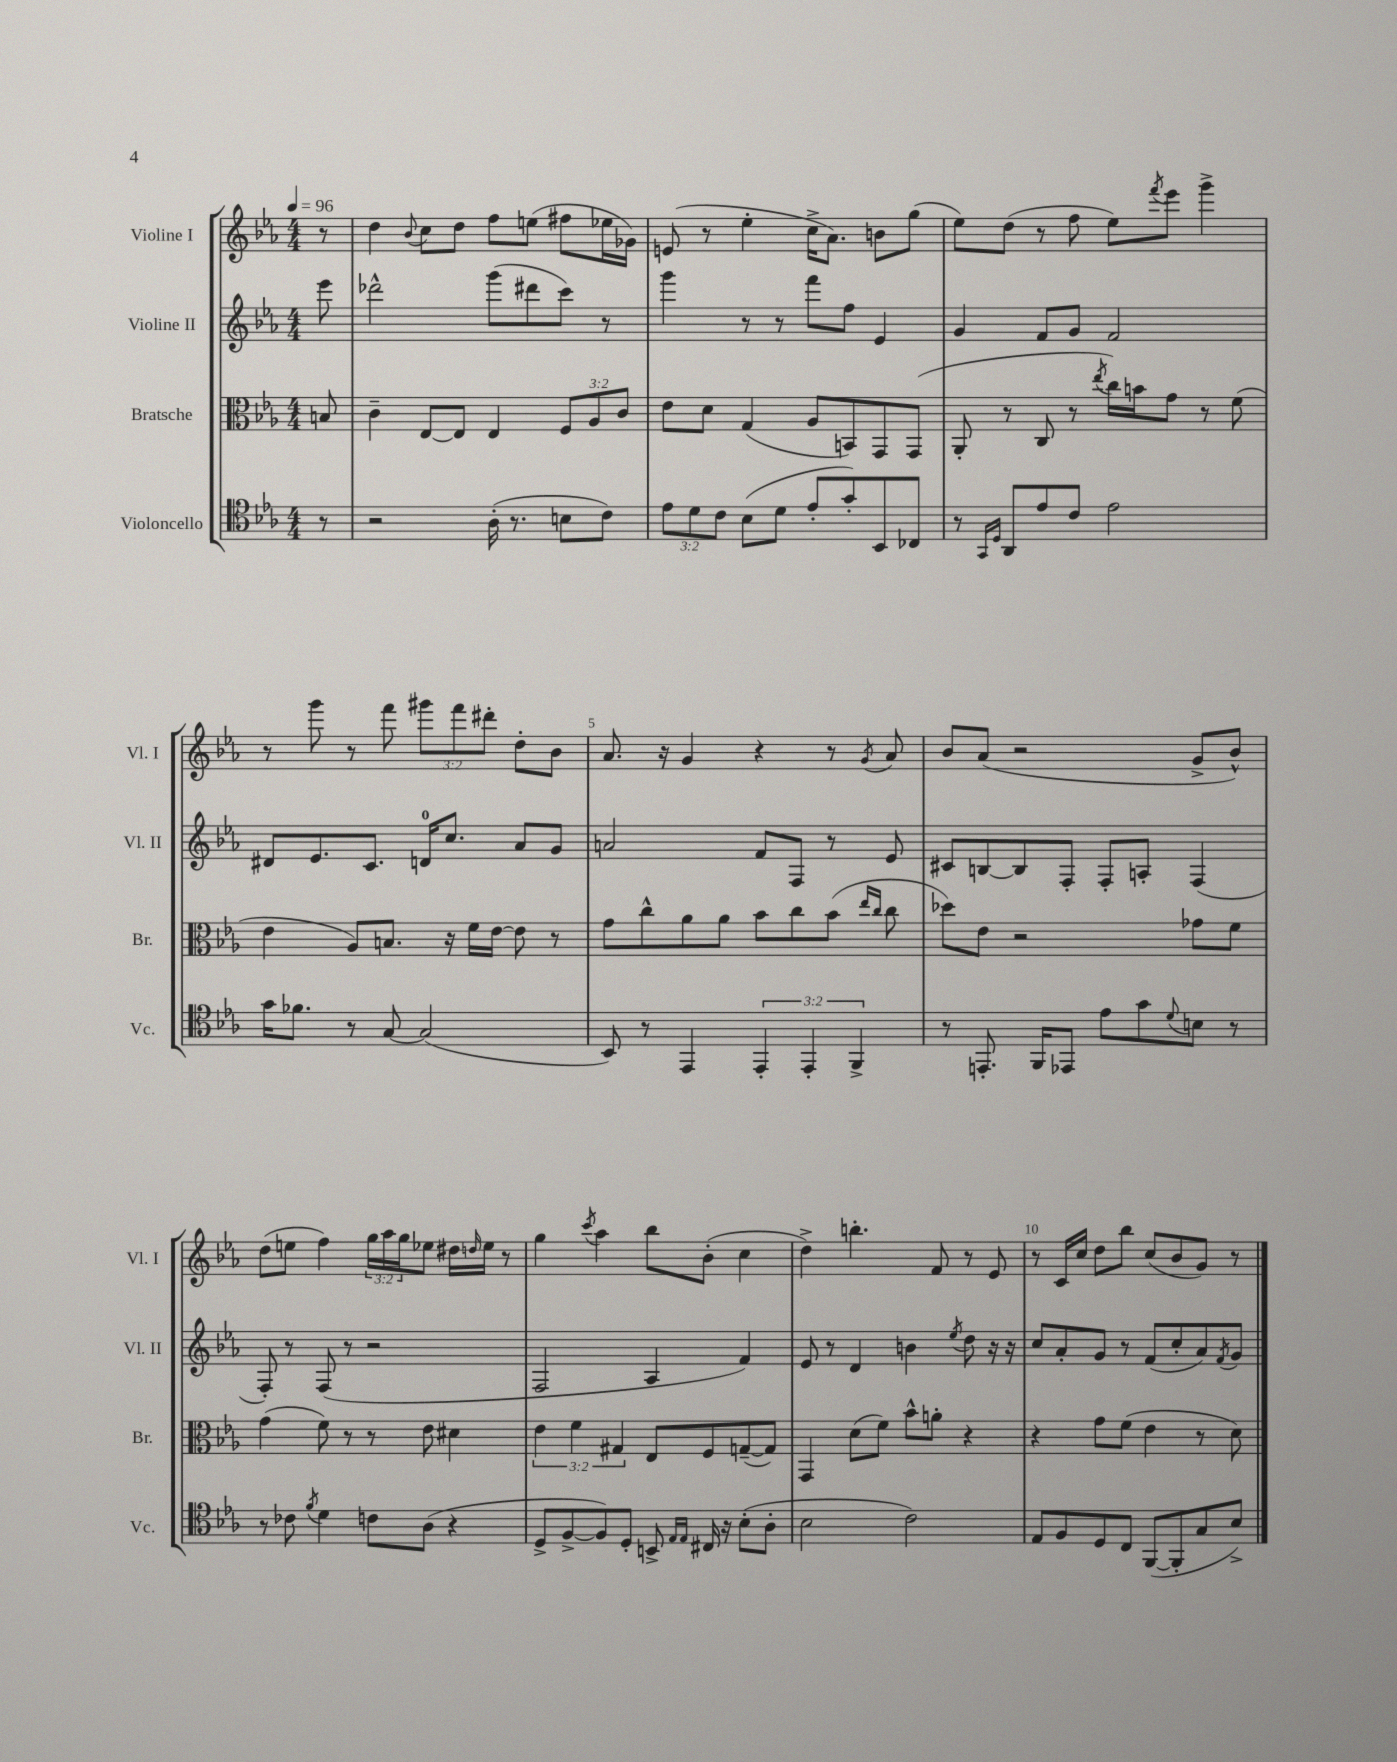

**kern	**kern	**kern	**kern
*part4	*part3	*part2	*part1
*staff4	*staff3	*staff2	*staff1
*I"Violoncello	*I"Bratsche	*I"Violine II	*I"Violine I
*I'Vc.	*I'Br.	*I'Vl. II	*I'Vl. I
*clefC4	*clefC3	*clefG2	*clefG2
*k[b-e-a-]	*k[b-e-a-]	*k[b-e-a-]	*k[b-e-a-]
*M4/4	*M4/4	*M4/4	*M4/4
*MM96	*MM96	*MM96	*MM96
=	=	=	=
8r	8Bn/	8eee-\	8r
=1	=1	=1	=1
2r	4c~\	2ddd-X^^\	4dd\
.	.	.	8qqb-/
.	[8E-/L	.	8cc\L
.	8E-/J]	.	8dd\J
(16A-'\	4E-/	(8ggg\L	8ff\L
8.r	.	.	.
.	.	8ddd#X\	(8een\J
8Bn\L	12F/L	8ccc\J)	8ff#X\L
.	12A-/	.	.
8c\J)	.	8r	16ee-X\L
.	12c/J	.	.
.	.	.	16g-X\JJ)
=2	=2	=2	=2
12e-\L	8e-\L	4ggg\	(8en/
12d\	.	.	.
.	8d\J	.	8r
12c\J	.	.	.
(8B-\L	(4G/	8r	4ee-'\
8d\J	.	8r	.
8e-'/L	8A-/L	8fff\L	16cc^\KL
.	.	.	8.a-\J)
8g'/)	8BBn/)	8ff\J	.
8BB-/	8GG/	4e-/	8bn\L
8C-X/J	(8GG/J	.	(8gg\J
=3	=3	=3	=3
8r	8AA-'/	4g/	8ee-\L)
16qqGG/LL	.	.	.
16qqD/JJ	.	.	.
8AA-/L	8r	.	(8dd\J
8e-/	8C/	8f/L	8r
8c/J	8r	8g/J	8ff\
.	8qee-/	.	.
2e-\	16cc\LL)	2f/	8ee-\L)
.	16bn\J	.	.
.	.	.	8qfff/
.	8g\J	.	8eee-\J
.	8r	.	4ggg^\
.	(8f\	.	.
!!LO:LB:g=z
=4	=4	=4	=4
16g\KL	4e-\	8d#X/L	8r
8.f-X\J	.	.	.
.	.	8.e-/	8ggg\
8r	8A-/L)	.	8r
.	.	8.c/J	.
[8G/	8.Bn/J	.	8fff\
(2G/]	.	16dn/KL	12ggg#X\L
.	16r	8.cc/J	.
.	.	.	12fff\
.	16f\LL	.	.
.	.	.	12ddd#X'\J
.	[16e-\JJ	.	.
.	8e-\]	8a-/L	8dd'\L
.	8r	8g/J	8b-\J
=5	=5	=5	=5
8BB-/)	8g\L	2an/	8.a-/
8r	8cc^^\	.	.
.	.	.	16r
4EE-/	8a-\	.	4g/
.	8a-\J	.	.
6EE-'/	8b-\L	8f/L	4r
.	8cc\	8F/J	.
6EE-'/	.	.	.
.	(8b-\J	8r	8r
6FF^/	.	.	.
.	16qqee-/LL	.	.
.	16qqcc/JJ	.	8qg/
.	8cc\	8e-/	8a-/
=6	=6	=6	=6
8r	8dd-X\L)	8c#X/L	8b-/L
8.EEn'/	8e-\J	[8Bn/	(8a-/J
.	2r	8B/]	2r
16FF/KL	.	.	.
8EE-X/J	.	8F'/J	.
8e-\L	.	8F'/L	.
8g\	.	8An'/J	.
8qqd/	.	.	.
8Bn\J	8g-X\L	(4F/	8g^/L
8r	8f\J	.	8b-^^/J)
!!LO:LB:g=z
=7	=7	=7	=7
8r	(4g\	8F'/)	(8dd\L
8c-X\	.	8r	8een\J
8qf/	.	.	.
4d\	8f\)	(8F/	4ff\)
.	8r	8r	.
8cn\L	8r	2r	24gg\LL
.	.	.	24aa-\
.	.	.	24gg\J
(8A-\J	8e-\	.	8ee-X\J
4r	4d#X\	.	16dd#X\LL
.	.	.	16qqddn/
.	.	.	16ee-\JJ
.	.	.	8r
=8	=8	=8	=8
8D^/L	6e-\	2F/	4gg\
[8F^/	.	.	.
.	6f\	.	.
.	.	.	8qccc/
8F/])	.	.	4aa-\
.	6G#X/	.	.
8D'/J	.	.	.
8BBn^/	8E-/L	4A-/	8bb-\L
16qqE-/LL	.	.	.
16qqE-/JJ	.	.	.
16C#X/	8F/	.	(8b-'\J
16r	.	.	.
(8B-'\L	([8Gn~/	4f/)	4cc\
8A-'\J	8G/J])	.	.
=9	=9	=9	=9
2B-\	4GG/	8e-/	4dd^\)
.	.	8r	.
.	(8d\L	4d/	4.bbn'\
.	8f\J)	.	.
2c\)	8b-^^\L	4bn\	.
.	8an'\J	.	8f/
.	.	8qee-/	.
.	4r	8dd\	8r
.	.	16r	8e-/
.	.	16r	.
=10	=10	=10	=10
8E-/L	4r	8cc/L	8r
8F/	.	8a-'/	16c/LL
.	.	.	16cc/JJ
8D/	8g\L	8g/J	8dd\L
8C/J	(8f\J	8r	8bb-\J
([8FF/L	4e-\	(8f/L	(8cc/L
8FF'/]	.	8cc'/	8b-/
8G/	8r	8a-/)	8g/J)
.	.	8qf/	.
8B-^/J)	8d\)	8g/J	8r
==	==	==	==
*-	*-	*-	*-
